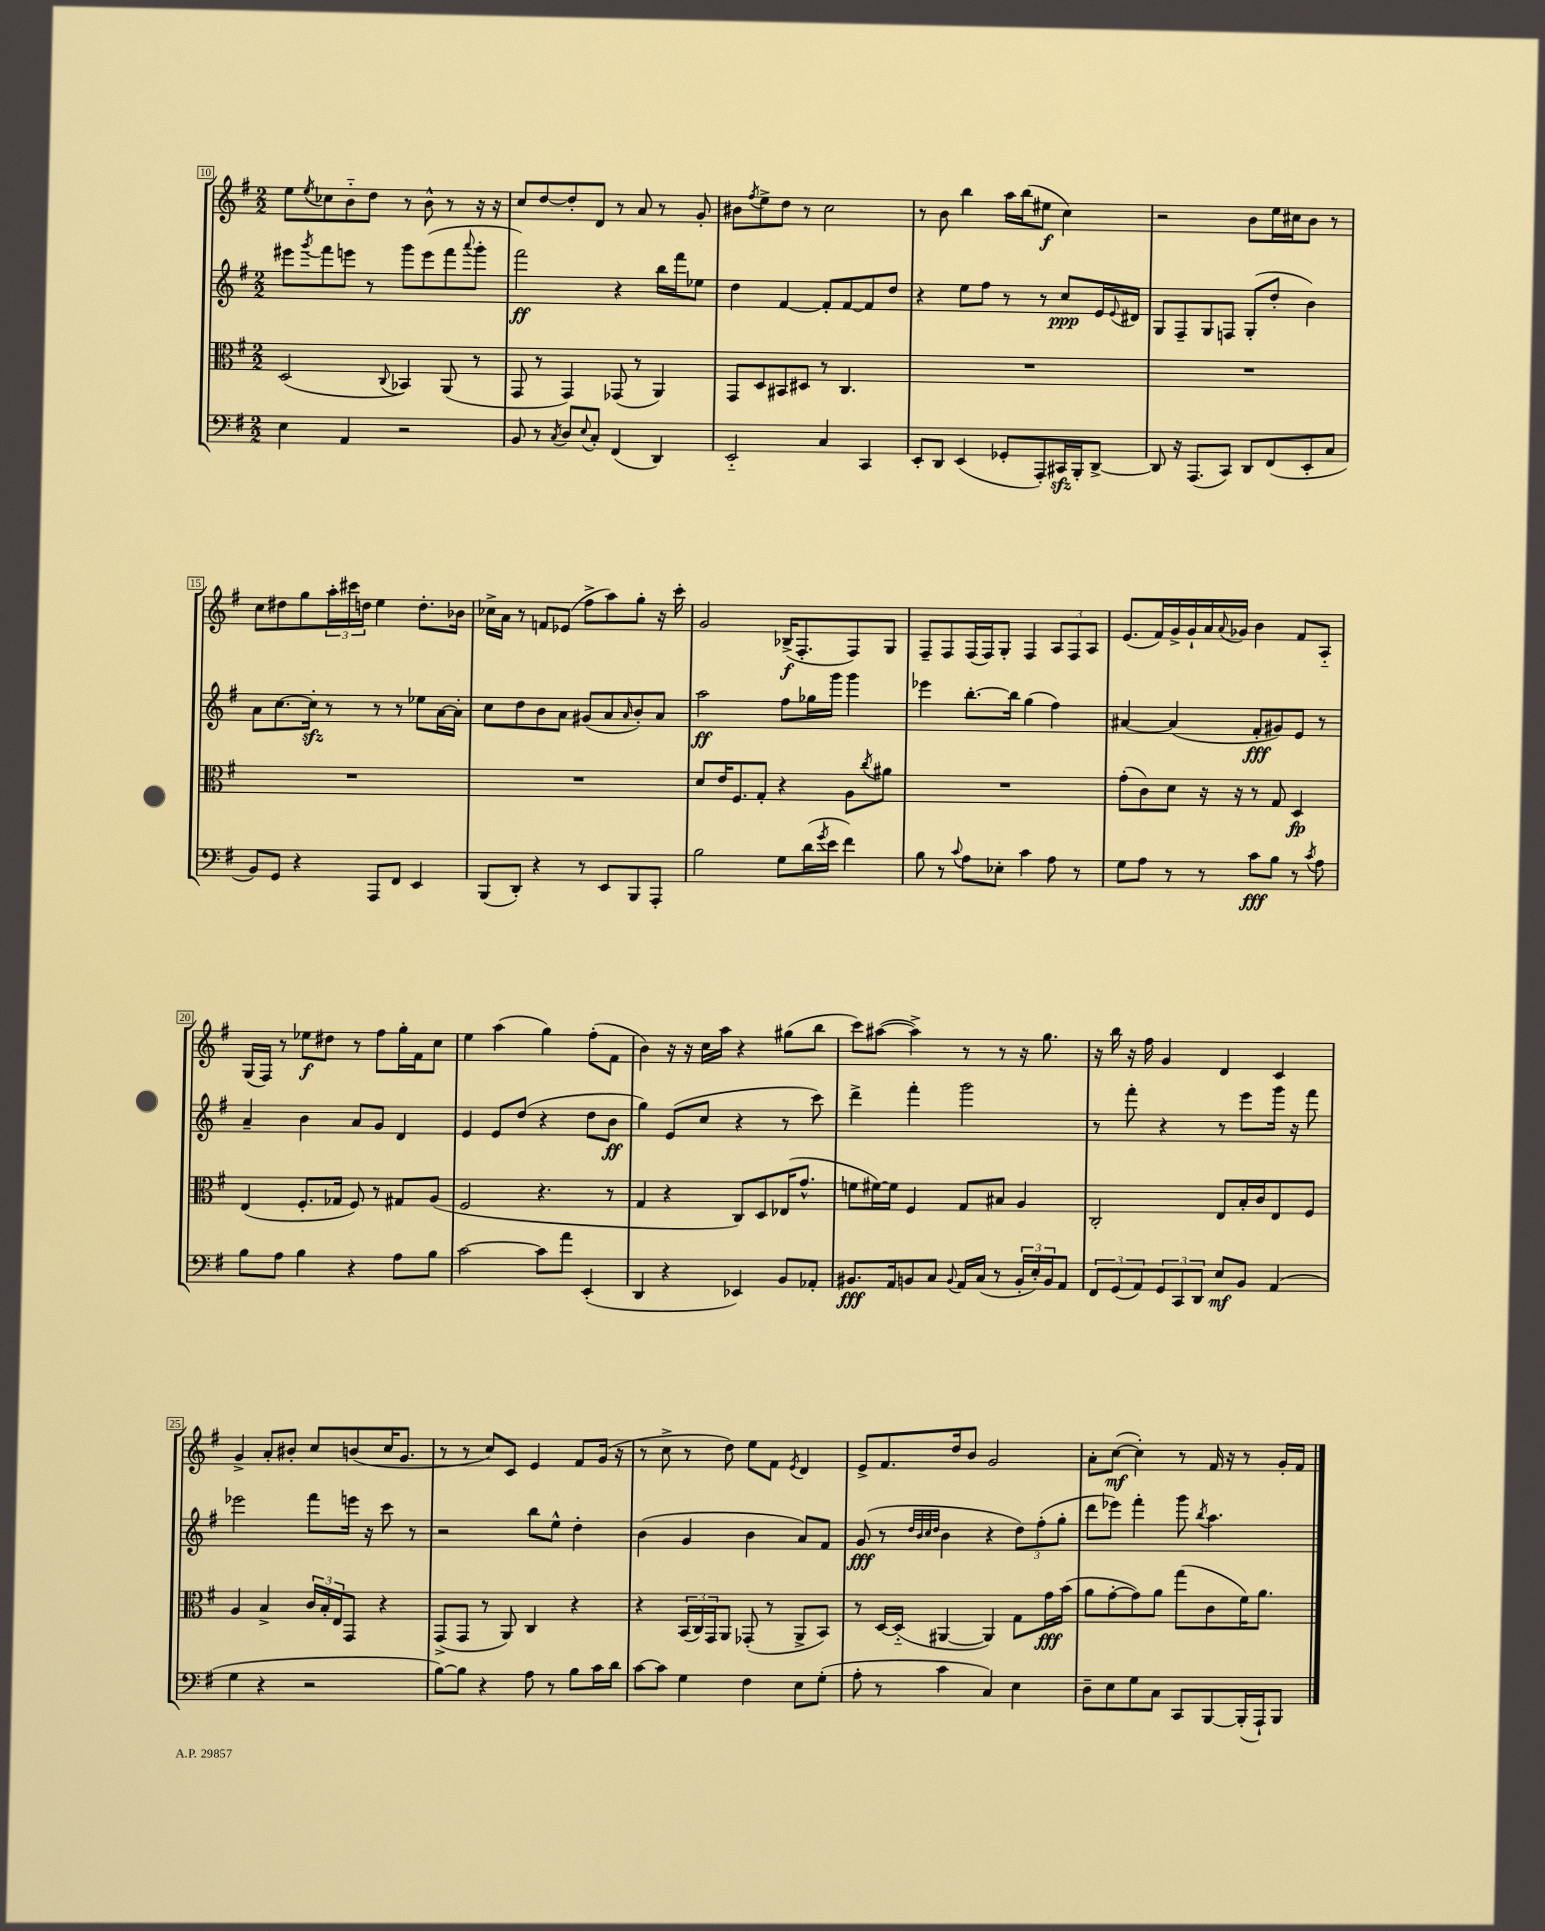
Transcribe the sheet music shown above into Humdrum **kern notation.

**kern	**kern	**kern	**kern
*staff4	*staff3	*staff2	*staff1
*clefF4	*clefC3	*clefG2	*clefG2
*k[f#]	*k[f#]	*k[f#]	*k[f#]
*M2/2	*M2/2	*M2/2	*M2/2
4E\	(2D/	8eee#\L	8ee\L
.	.	8qggg/	8qee/
.	.	8fff#\	8cc-\
4AA/	.	8eee\J	8b'~\
.	.	8r	8dd\J
.	8qqC/	.	.
2r	4BB-/)	8ggg\L	8r
.	.	(8eee\	8b^^\
.	(8AA/	8fff#\	8r
.	.	8qqaaa/	.
.	8r	8ggg'\J	16r
.	.	.	16r
=	=	=	=
8BB/	8GG/	2fff#\)	8cc/L
8r	8r	.	[8dd/
8qC/	.	.	.
8D/L	4GG/)	.	8dd'/]
8qqE/	.	.	.
8C'/J	.	.	8d/J
(4FF#/	(8GG-/	4r	8r
.	8r	.	8a/
4DD/)	4AA/)	16bb\LL	8r
.	.	16fff#\J	.
.	.	8ee-\J	8g'/
=	=	=	=
2EE'~/	8GG/L	4dd\	8b#\L
.	.	.	8qff#/
.	8D/	.	8ee^\
.	8BB#/	[4f#/	8dd\J
.	8D#/J	.	8r
4C/	8r	8f#'/]L	2cc\
.	4.C/	[8f#/	.
4CC/	.	8f#/]	.
.	.	8dd/J	.
=	=	=	=
8EE'/L	1r	4r	8r
8DD/J	.	.	8b\
(4EE/	.	8ee\L	4bb\
.	.	8ff#\J	.
8GG-'/L	.	8r	16aa\LL
.	.	.	(16bb\J
8AAA'/)	.	8r	8ee#\J
16CC#/L	.	8cc/L	4cc\)
16BBB'/J	.	.	.
[8DD^/J	.	16e/L	.
.	.	8qqe/	.
.	.	16d#/JJ	.
=	=	=	=
8DD/]	1r	8G/L	2r
16r	.	8F#~/	.
(8.AAA/L	.	.	.
.	.	8G/	.
8CC/J)	.	8F/J	.
8DD/L	.	(8G'/L	8b\L
(8FF#/	.	8dd'/J	16ee\L
.	.	.	16cc#\J
8EE'/	.	4b\)	8b\J
8C/J	.	.	8r
=	=	=	=
8BB/L)	1r	8a\L	8cc\L
8GG/J	.	[8.cc\	8dd#\
4r	.	.	8gg\
.	.	16cc'\]Jk	.
.	.	8r	24aa'\L
.	.	.	24ccc#\
.	.	.	24dd\JJ
8AAA/L	.	8r	4ee\
8FF#/J	.	8r	.
4EE/	.	8ee-\L	8.dd'\L
.	.	[16a\L	.
.	.	16a'\]JJ	16b-\Jk
=	=	=	=
(8BBB/L	1r	8cc\L	16cc-^\LL
.	.	.	16a\JJ
8DD'/J)	.	8dd\	8r
4r	.	8b\	8f/L
.	.	8a\J	(8e-/J
8r	.	(8g#/L	8ff#^\L
8EE/L	.	8a/	8aa\)
.	.	16qqa/	.
8BBB/	.	8b'/)	8gg'\J
8AAA'/J	.	8a/J	16r
.	.	.	16ccc'\
=	=	=	=
2B\	8d/L	2aa\	2g/
.	16e/K	.	.
.	8.F#/	.	.
.	8G'/J	.	.
8G\L	4r	8ff#\L	(16B-^/LK
.	.	.	8.F#'/
(16d\L	.	16gg-\L	.
8qg/	.	.	.
16e\JJ	.	16ggg\JJ	.
4f#\)	8A\L	4ggg\	8F#/)
.	8qcc/	.	.
.	8a#\J	.	8G/J
=	=	=	=
8B\	1r	4eee-\	8F#~/L
8r	.	.	8F#/
8qqc/	.	.	.
8A\L	.	[8.bb'\L	(16F#/L
.	.	.	16F#/J)
8E-'\J	.	.	8G'/J
.	.	16bb\]Jk	.
4c\	.	(4gg\	4F#/
8A\	.	4ff#\)	12A/L
.	.	.	12F#/
8r	.	.	.
.	.	.	12A/J
=	=	=	=
8G\L	(8g'\L	[4a#/	(8.e/L
8A\J	8c\)	.	.
.	.	.	16f#/L)
8r	8d\J	(4a#/]	16g^/
.	.	.	16g`/
8r	16r	.	16a/
.	.	.	8qqa/
.	16r	.	16g-/JJ
8c\L	8r	8f#'/L	4b\
8B\J	8G/	8g#/)	.
8r	4D/	8e/J	8f#/L
8qc/	.	.	.
8A\	.	8r	8A'~/J
=	=	=	=
8B\L	(4E/	4a~/	(16G/LL
.	.	.	16F#/JJ)
8A\J	.	.	8r
4B\	8.F#'/L	4b\	8ee-\L
.	.	.	8dd#\J
.	16G-/Jk	.	.
4r	8F#/)	8a/L	8r
.	8r	8g/J	8ff#\L
8A\L	8G#/L	4d/	16gg'\L
.	.	.	16f#\J
8B\J	(8A/J	.	8cc\J
=	=	=	=
[2c\	2F#/	4e/	4ee\
.	.	8e/L	(4aa\
.	.	(8dd/J	.
8c\]L	4.r	4r	4gg\)
8a\J	.	.	.
(4EE'/	.	8dd\L	(8ff#'\L
.	8r	8b\J	8f#\J
=	=	=	=
4DD/	4G/	4gg\)	4b\)
4r	4r	(8e/L	16r
.	.	.	16r
.	.	8cc/J	16cc\LL
.	.	.	16aa\JJ
4EE-/)	8C/L)	4r	4r
.	8D/	.	.
8BB/L	(16E-/K	8r	(8gg#\L
.	8.g^^/J	.	.
8AA-'/J	.	8ccc\)	8bb\J
=	=	=	=
8.BB#/L	8f\L	4ddd^\	8ccc\L)
.	[16f#\L)	.	([8aa#\J
16AA/k	16f#\]JJ	.	.
8BB/	4F#/	4fff#'\	4aa#^\])
8C/J	.	.	.
8qqBB/	.	.	.
16AA/LL	8G/L	2ggg\	8r
(16C/JJ	.	.	.
8r	8B#/J	.	8r
24BB'/LL	4A/	.	16r
24E'/)	.	.	.
.	.	.	8.gg\
24BB/J	.	.	.
8AA/J	.	.	.
=	=	=	=
12FF#/L	2C'/	8r	16r
.	.	.	16bb\
(12GG/	.	.	.
.	.	8fff#'\	16r
12AA/)	.	.	.
.	.	.	16ff#\
12GG/	.	4r	4g/
12CC/	.	.	.
12DD/J	.	.	.
8E/L	8E/L	8r	4d/
8BB/J	16B'/L	8eee\L	.
.	16c/J	.	.
(4AA/	8E/	16ggg\Jk	4c/
.	.	16r	.
.	8F#/J	8fff#\	.
=	=	=	=
4G\	4A/	2eee-\	4g^/
4r	4B^/	.	8a'/L
.	.	.	8b#'/J
2r	24c/LL	8fff#\L	8cc/L
.	24B'/	.	.
.	24E/J	.	.
.	8GG/J	16eee\Jk	(8b/
.	.	16r	.
.	4r	8ccc\	16cc/K
.	.	.	8.g/J
.	.	8r	.
=	=	=	=
[8B\L)	(8GG^/L	2r	8r
8B\]J	8GG/J	.	8r
4r	8r	.	8cc/L)
.	8AA/)	.	8c/J
8A\	4C/	8bb\L	4e/
8r	.	8ee^^\J	.
8B\L	4r	4dd'\	8f#/L
16c\L	.	.	(16g/Jk
16d\JJ	.	.	16r
=	=	=	=
[8c\L	4r	(4b\	8r
8c\]J	.	.	8cc^\
4G\	(24BB/LL	4g/	8r
.	24C/)	.	.
.	24GG/J	.	.
.	8AA/J	.	8dd\)
4F#\	(8GG-'/	4b\	8ee\L
.	8r	.	8f#\J
.	.	.	8qe/
8E\L	8AA^/L	8a/L)	4d/
(8G'\J	8BB/J)	8f#/J	.
=	=	=	=
8A'\	8r	(8g/	8e^/L
8r	[16D/LL	8r	8.f#/
.	(16D'~/]JJ	.	.
.	.	32qqdd/LLL	.
.	.	32qqb/	.
.	.	32qqcc/	.
.	.	32qqdd/JJJ	.
4c\	[4AA#/	4b\	.
.	.	.	16dd/k
.	.	.	8b/J
4C/)	4AA#/])	4r	2g/
4E\	8G\L	12dd\L)	.
.	.	(12ff#'\	.
.	16g\L	.	.
.	.	12gg'\J	.
.	(16b\JJ	.	.
=	=	=	=
8D~\L	8a\L	8ddd\L	8a'\L
8E\	[8g'\	8eee-\J)	([8cc\J
8G\	8g\])	4fff#'\	4cc'\])
8C\J	8a\J	.	.
8CC/L	(8gg\L	8ggg\	8r
.	.	8qbb/	.
[8BBB/	8c\	4.aa\	16f#/
.	.	.	16r
(16BBB'/]L	16f#\K)	.	8r
16AAA`/J)	8.a\J	.	.
8BBB/J	.	.	16g'/LL
.	.	.	16f#/JJ
==	==	==	==
*-	*-	*-	*-
